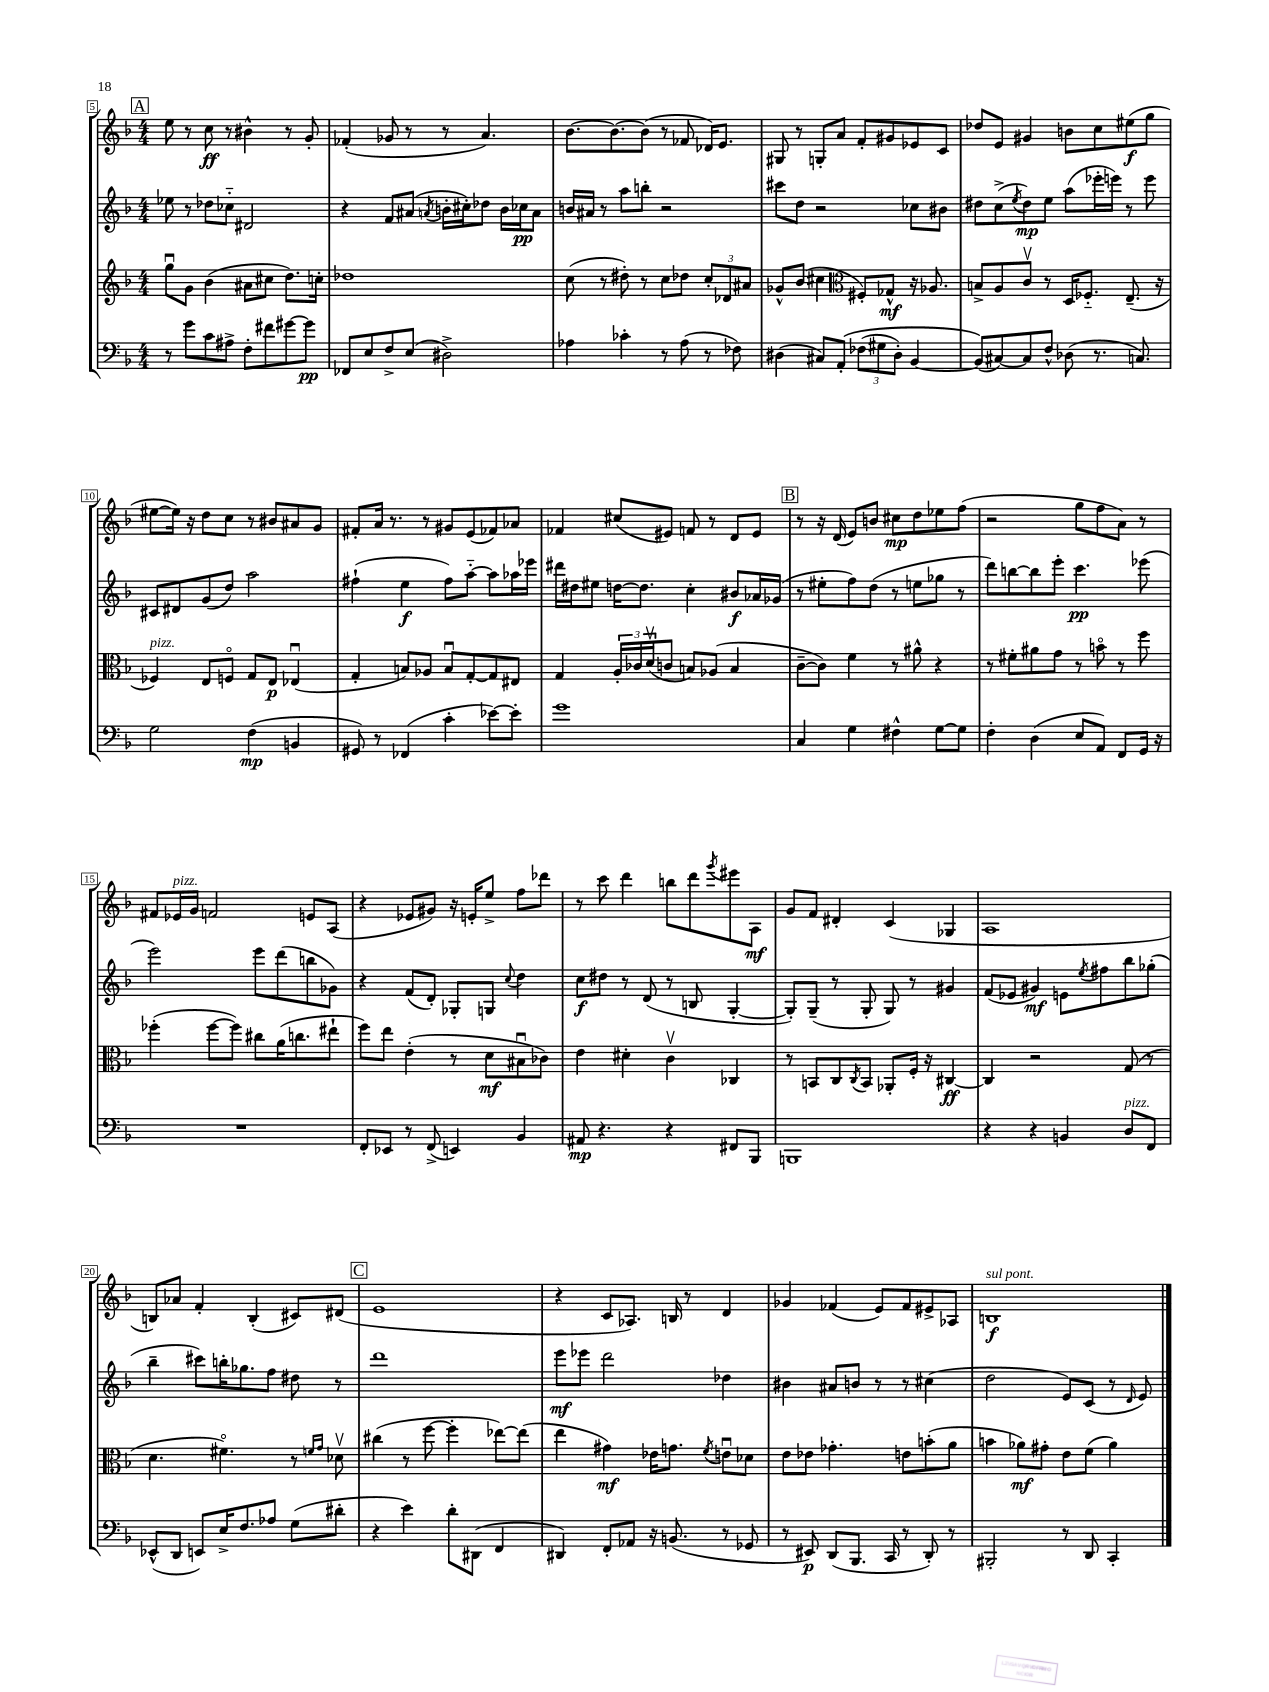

**kern	**kern	**kern	**kern
*staff4	*staff3	*staff2	*staff1
*clefF4	*clefG2	*clefG2	*clefG2
*k[b-]	*k[b-]	*k[b-]	*k[b-]
*M4/4	*M4/4	*M4/4	*M4/4
8r	8ggu	8ee-	8ee
8g	8g	8r	8r
8c	(4b-	8dd-	8cc
8A#^	.	8cc-'~	8r
8F'	8a#	2d#	4b#^^
8f#	8cc#	.	.
[8g#	8.dd)	.	8r
8g#]	.	.	8g'
.	16cc'	.	.
=	=	=	=
8FF-	1dd-	4r	(4f-'
8E	.	.	.
8F^	.	8f	8g-
(8E	.	(8a#	8r
.	.	8qa	.
2D#^)	.	16b'	8r
.	.	16cc#')	.
.	.	8dd-	4.a)
.	.	16b	.
.	.	16cc-	.
.	.	8a	.
=	=	=	=
4A-	(8cc	16b	[8.b-
.	.	16a#	.
.	8r	8r	.
.	.	.	8.b-_
4c-'	8dd#')	8aa	.
.	8r	8bb'	(8b-]
8r	8cc	2r	8r
(8A-	8dd-	.	8f-
8r	12cc'	.	16d-)
.	.	.	8.e
.	12d-	.	.
8F-)	.	.	.
.	12a#	.	.
=	=	=	=
(4D#	8g-^^	8ccc#	8G#
.	(8b-	8dd	8r
8C#)	4cc#	2r	8G'
&(8AA'	.	.	8a
*	*clefC3	*	*
(12F-	8F#')	.	8f'
12G#	.	.	.
.	8G-^^	.	8g#
12D#')	.	.	.
[4BB-	16r	8cc-	8e-
.	8.A-	.	.
.	.	8b#	8c
=	=	=	=
(8BB-]&)	8B^	8dd#	8dd-
[8C#)	8A	(8cc^	8e
.	.	8qee	.
8C#]	8cv	8dd#)	4g#
8F^^	8r	8ee	.
(8D-	16D	(8aa	8b
.	8.F-'~	.	.
8.r	.	16eee-'	8cc
.	.	16eee)	.
.	(8.E~	8r	(8ee#
8.C)	.	.	.
.	.	8eee	8gg
.	16r	.	.
=	=	=	=
2G	4F-)	8c#	[8ee#
.	.	8d#	16ee#])
.	.	.	16r
.	8E	(8g	8dd
.	8Fo	8dd)	8cc
(4F	8G	2aa	8r
.	8E	.	8b#
4BB	(4E-u	.	8a#
.	.	.	8g
=	=	=	=
8GG#)	4G'	(4ff#`	8f#'
8r	.	.	16a
.	.	.	8.r
(4FF-	8B)	4ee	.
.	8A-	.	8r
4c'	8Bu	8ff#)	8g#
.	[8G'	[8aa'~	(8e
[8e-)	8G]	8aa]	8f-)
8e-']	8E#	16aa-	8a-
.	.	16eee-	.
=	=	=	=
1g	4G	16ddd#	4f-
.	.	16dd#	.
.	.	8ee#	.
.	24A'	[16dd	(8cc#
.	24c-	.	.
.	.	8.dd]	.
.	(24dv	.	.
.	8c	.	8e#)
.	8B)	4cc'	8f
.	(8A-	.	8r
.	4B	8b#	8d
.	.	16a-	8e#
.	.	(16g-	.
=	=	=	=
4C	[8c~	8r	8r
.	8c])	8ee#'	16r
.	.	.	(16d
4G	4f	8ff)	8e)
.	.	(8dd	8b
4F#^^	8r	8r	8cc#
.	8a#^^	8ee	8dd
[8G	4r	8gg-	8ee-
8G]	.	8r	(8ff
=	=	=	=
4F'	8r	8ddd)	2r
.	8f#'	[8bb	.
(4D	8a#	8bb]	.
.	8g	8eee'	.
8E	8r	4.ccc	8gg
8AA)	8bo	.	8ff
8FF	8r	.	8a)
16GG	8ff	(8eee-	8r
16r	.	.	.
=	=	=	=
1r	(4ff-'	2eee)	8f#
.	.	.	16e-
.	.	.	16g
.	[8ff-	.	2f
.	8ff-])	.	.
.	8cc#	8eee	.
.	(16a	(8ddd	.
.	8.cc	.	.
.	.	8bb	8e
.	8ee#`	8g-)	(8A
=	=	=	=
8FF'	8ff)	4r	4r
8EE-	8ee	.	.
8r	(4e'	(8f	8e-
(8FF^	.	8d')	8g#)
4EE)	8r	8G-'	16r
.	.	.	16e'
.	8d	8G	8ee^
.	.	8qqcc	.
4BB-	8B#u	4dd	8ff
.	8c-)	.	8ddd-
=	=	=	=
8AA#	4e	8cc	8r
4.r	.	8dd#	8ccc
.	4d#'	8r	4ddd
.	.	(8d	.
4r	4cv	8r	8bb
.	.	8B	8ddd
.	.	.	8qggg
8FF#	4C-	[4G'	8eee#
8BBB-	.	.	8A
=	=	=	=
1BBB	8r	8G'])	8g
.	8BB	(8G~	8f
.	8C	8r	4d#'
.	8qC	.	.
.	8BB	8G'	.
.	8AA-'	8G)	(4c
.	16F'	8r	.
.	16r	.	.
.	[4C#	4g#	4G-
=	=	=	=
4r	4C#]	(8f	1A
.	.	8e-	.
4r	2r	4g#)	.
4BB	.	8e	.
.	.	8qee	.
.	.	8ff#	.
8D	(8G	8bb-	.
8FF	8r	(8gg-'	.
=	=	=	=
(8EE-^^	4.d	4bb-~	8B)
8DD	.	.	8a-
8EE)	.	8ccc#)	4f'
16E^	4.f#o)	16bb'	.
8.F	.	8.gg-	.
.	.	.	(4B'
8A-	.	8ff	.
(8G	8r	8dd#	8c#)
.	16qqf	.	.
.	16qqg	.	.
8d#'	8d-v	8r	(8d#
=	=	=	=
4r	(4cc#	1ddd	1e
4e)	8r	.	.
.	[8ff	.	.
8d'	4ff']	.	.
(8DD#	.	.	.
4FF	[8ee-)	.	.
.	(8ee-]	.	.
=	=	=	=
4DD#)	4ee	8eee	4r
.	.	8eee-	.
8FF'	4g#)	2ddd	8c
8AA-	.	.	8.A-)
16r	16e-	.	.
(8.BB	8.g	.	16B
.	.	.	8r
.	8qf	.	.
8r	8eu	4dd-	4d
8GG-	8d-	.	.
=	=	=	=
8r	8e	4b#	4g-
8EE#)	8e-	.	.
(8DD	4.g-'	8a#	(4f-
8.BBB-	.	8b	.
.	.	8r	8e)
16CC	.	.	.
8r	8e	8r	8f-
8DD')	(8b'	(4cc#	8e#^
8r	8a	.	8A-
=	=	=	=
2BBB#'	4b	2dd	1B
.	8a-)	.	.
.	8g#'	.	.
8r	8e	8e)	.
8DD	(8f	(8c	.
4CC'	4a-)	8r	.
.	.	16qqd	.
.	.	8e)	.
==	==	==	==
*-	*-	*-	*-
